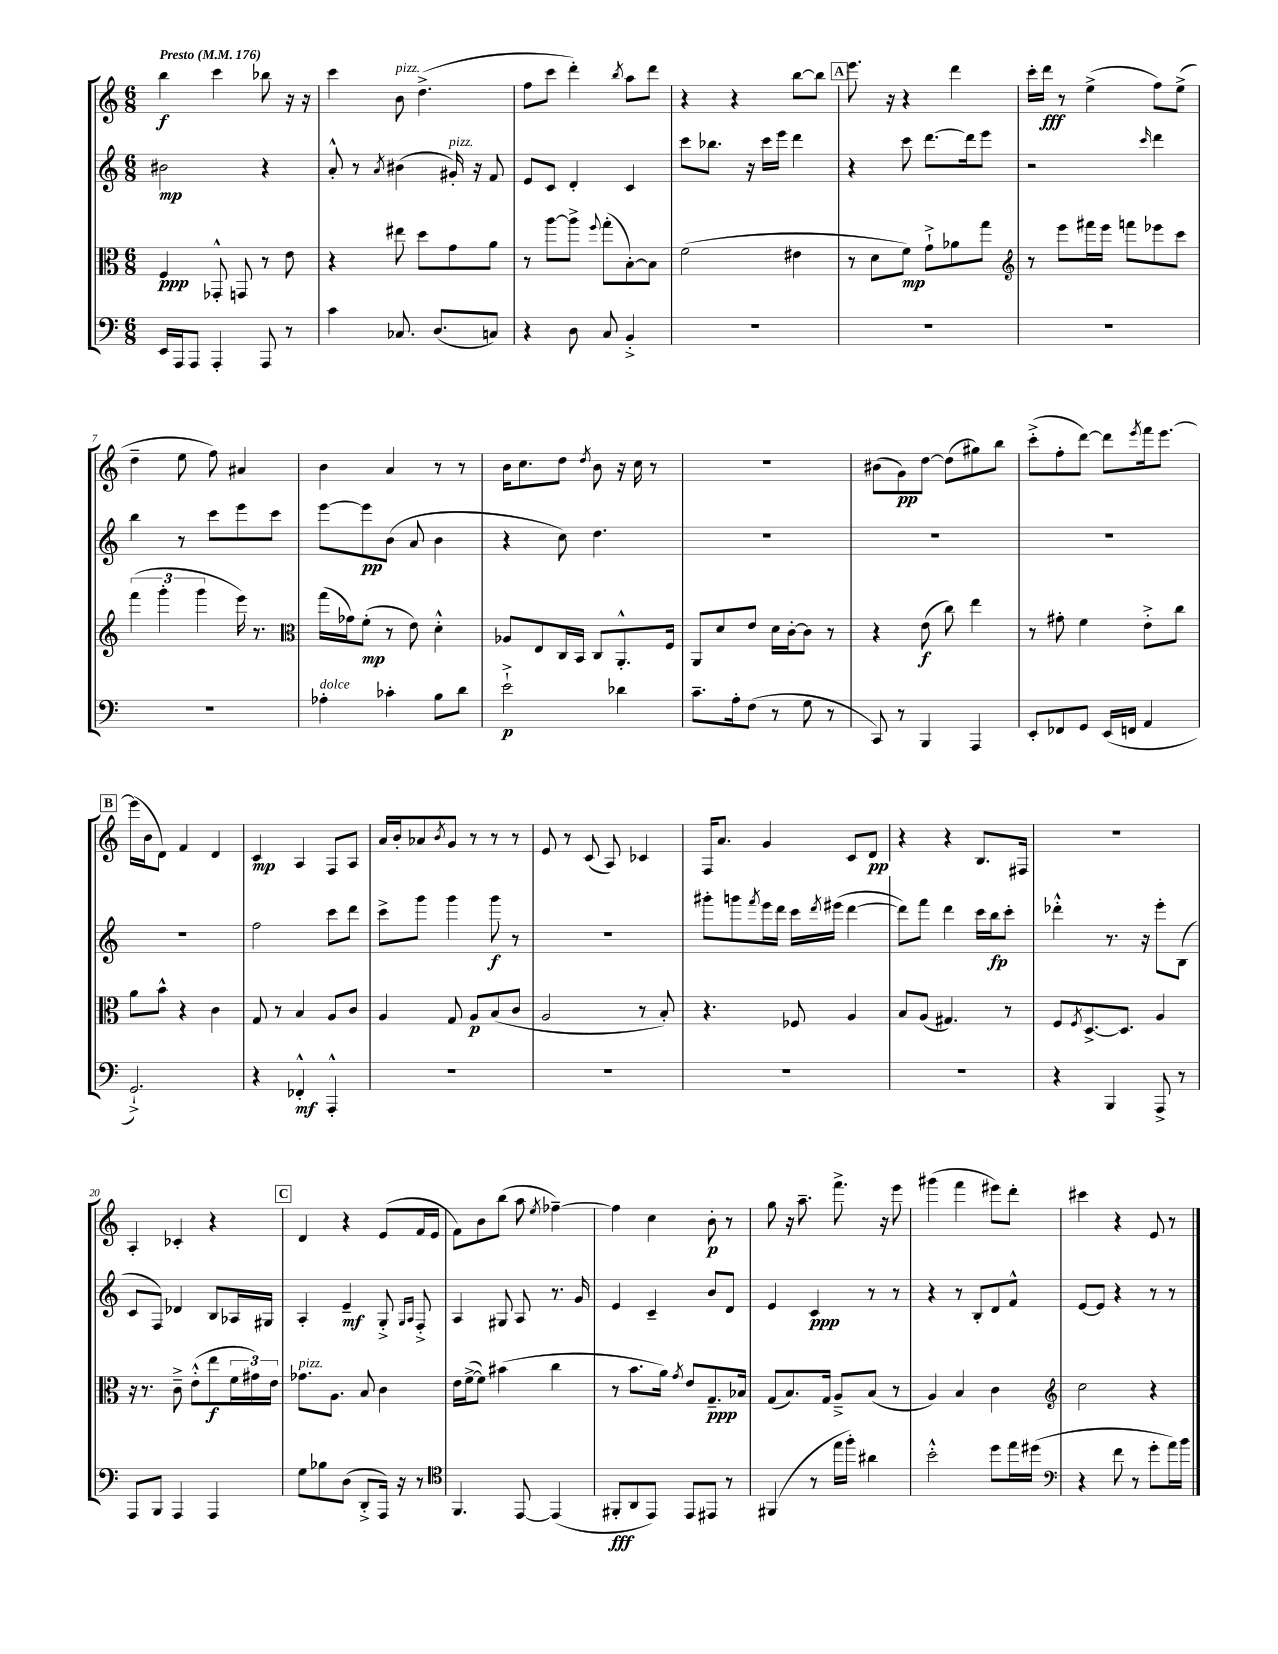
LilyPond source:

<<
\new StaffGroup <<
\new Staff = "s0" {
    \clef treble \key c \major \numericTimeSignature \time 6/8 \tempo "Presto" 4 = 176
    b''4\f c'''4 bes''8 r16 r16 |
    c'''4 b'8^\markup { \italic "pizz." } d''4.->( |
    f''8 c'''8 d'''4-.) \acciaccatura { b''8 } a''8 d'''8 |
    r4 r4 b''8~ b''8 |
    \mark \markup { \box "A" } e'''8. r16 r4 d'''4 |
    c'''16-. d'''16\fff r8 e''4->( f''8) e''8->( |
    d''4-- e''8 f''8) ais'4 |
    b'4 a'4 r8 r8 |
    b'16 c''8. d''8 \acciaccatura { d''8 } b'8 r16 c''16 r8 |
    R2. |
    bis'8( g'8\pp) d''8~ d''8( gis''8) b''8 |
    c'''8-.->( f''8-. d'''8~) d'''8 \acciaccatura { e'''8 } f'''16 e'''8.~ |
    \mark \markup { \box "B" } e'''16( b'16 d'8) f'4 d'4 |
    c'4\mp a4 f8 a8 |
    a'16 b'16-. aes'8 \acciaccatura { b'8 } g'8 r8 r8 r8 |
    e'8 r8 c'8( a8) ces'4 |
    f16 a'8. g'4 c'8 d'8\pp |
    r4 r4 b8. fis16 |
    R2. |
    a4-. ces'4-. r4 |
    \mark \markup { \box "C" } d'4 r4 e'8( f'16 e'16 |
    f'8) b'8 b''8( a''8 \acciaccatura { e''8 } fes''4~--) |
    fes''4 c''4 b'8-.\p r8 |
    g''8 r16 a''8.-- f'''8.-> r16 e'''8 |
    gis'''4( f'''4 eis'''8) d'''8-. |
    cis'''4 r4 e'8 r8 \bar "|." |
}
\new Staff = "s1" {
    \clef treble \key c \major \numericTimeSignature \time 6/8
    bis'2\mp r4 |
    a'8-.-^ r8 \acciaccatura { a'8 } bis'4( gis'16-.^\markup { \italic "pizz." }) r16 f'8 |
    e'8 c'8 d'4-. c'4 |
    c'''8 bes''8. r16 c'''16 e'''16 d'''4 |
    \mark \markup { \box "A" } r4 c'''8 d'''8.~ d'''16 e'''8 |
    r2 \grace { c'''16 } d'''4 |
    b''4 r8 c'''8 e'''8 c'''8 |
    e'''8~ e'''8\pp b'8( a'8 b'4 |
    r4 c''8) d''4. |
    R2. |
    R2. |
    R2. |
    \mark \markup { \box "B" } R2. |
    f''2 c'''8 d'''8 |
    c'''8-> g'''8 g'''4 g'''8\f r8 |
    R2. |
    gis'''8-. g'''8 \acciaccatura { f'''8 } e'''16 d'''16 c'''16 \acciaccatura { d'''8 } eis'''16( d'''4~ |
    d'''8) f'''8 d'''4 c'''16 b''16\fp c'''8-. |
    des'''4-.-^ r8. r16 e'''8-. b8( |
    c'8 f8) des'4 b8 aes16 gis16 |
    \mark \markup { \box "C" } a4-. e'4--\mf g8-.-> \grace { g16 a16 } f8-.-> |
    a4 gis8 a8 r8. g'16 |
    e'4 c'4-- b'8 d'8 |
    e'4 c'4\ppp r8 r8 |
    r4 r8 b8-. d'8 f'8-^ |
    e'8~ e'8 r4 r8 r8 \bar "|." |
}
\new Staff = "s2" {
    \clef alto \key c \major \numericTimeSignature \time 6/8
    f4\ppp ges,8-.-^ g,8 r8 e'8 |
    r4 eis''8 d''8 g'8 a'8 |
    r8 a''8~ a''8-> \appoggiatura { f''8 } g''8-.( b8~-.) b8 |
    f'2( eis'4 |
    \mark \markup { \box "A" } r8 d'8 f'8\mp) g'8-!-> aes'8 g''8 |
    \clef treble r8 e'''8 fis'''16 e'''16 f'''8 ees'''8 c'''8 |
    \tuplet 3/2 { f'''4( g'''4-. g'''4 } e'''16) r8. |
    \clef alto g''16( ges'16) f'8-.\mp( r8 e'8) d'4-.-^ |
    aes8 e8 c16 b,16 c8 a,8.-.-^ f16 |
    a,8 d'8 e'8 d'16 c'16~-. c'8 r8 |
    r4 e'8\f( c''8) e''4 |
    r8 gis'8-. f'4 e'8-.-> c''8 |
    \mark \markup { \box "B" } a'8 b'8-^ r4 c'4 |
    g8 r8 b4 a8 c'8 |
    a4 g8 a8\p b8( c'8 |
    a2 r8 b8-.) |
    r4. fes8 a4 |
    b8 a8( gis4.) r8 |
    f8 \acciaccatura { f8 } d8.~-> d8. a4 |
    r16 r8. c'8---> e'8-.-^( e''8\f \tuplet 3/2 { f'16 gis'16) e'16 } |
    \mark \markup { \box "C" } ges'8.^\markup { \italic "pizz." } a8. b8 c'4 |
    e'16 f'16~->( f'8) bis'4( c''4 |
    r8 b'8. a'16) \acciaccatura { g'8 } e'8 g8.--\ppp bes16 |
    g8( b8.) g16 a8---> b8( r8 |
    a4) b4 c'4 |
    \clef treble c''2 r4 \bar "|." |
}
\new Staff = "s3" {
    \clef bass \key c \major \numericTimeSignature \time 6/8
    e,16 a,,16 a,,8 a,,4-. a,,8 r8 |
    c'4 ces8. d8.( c8) |
    r4 d8 c8 b,4-.-> |
    R2. |
    \mark \markup { \box "A" } R2. |
    R2. |
    R2. |
    aes4-.^\markup { \italic "dolce" } ces'4-. b8 d'8 |
    e'2-!->\p des'4 |
    c'8.-- a16-. f8( r8 g8 r8 |
    c,8) r8 b,,4 a,,4 |
    e,8-. fes,8 g,8 e,16( f,16 a,4 |
    \mark \markup { \box "B" } g,2.-!->) |
    r4 fes,4-.-^\mf a,,4-.-^ |
    R2. |
    R2. |
    R2. |
    R2. |
    r4 b,,4 a,,8-> r8 |
    a,,8 b,,8 a,,4 a,,4 |
    \mark \markup { \box "C" } g8 bes8 d8( d,8-.-> a,,16) r16 r8 |
    \clef tenor f,4. e,8~ e,4( |
    fis,8-.\fff a,8 e,8) e,8 eis,8 r8 |
    fis,4( r8 e''16 f''16-.) ais'4 |
    b'2-.-^ d''8 e''16 dis''16( |
    \clef bass r4 f'8 r8 g'8-. a'16) b'16 \bar "|." |
}
>>
>>
